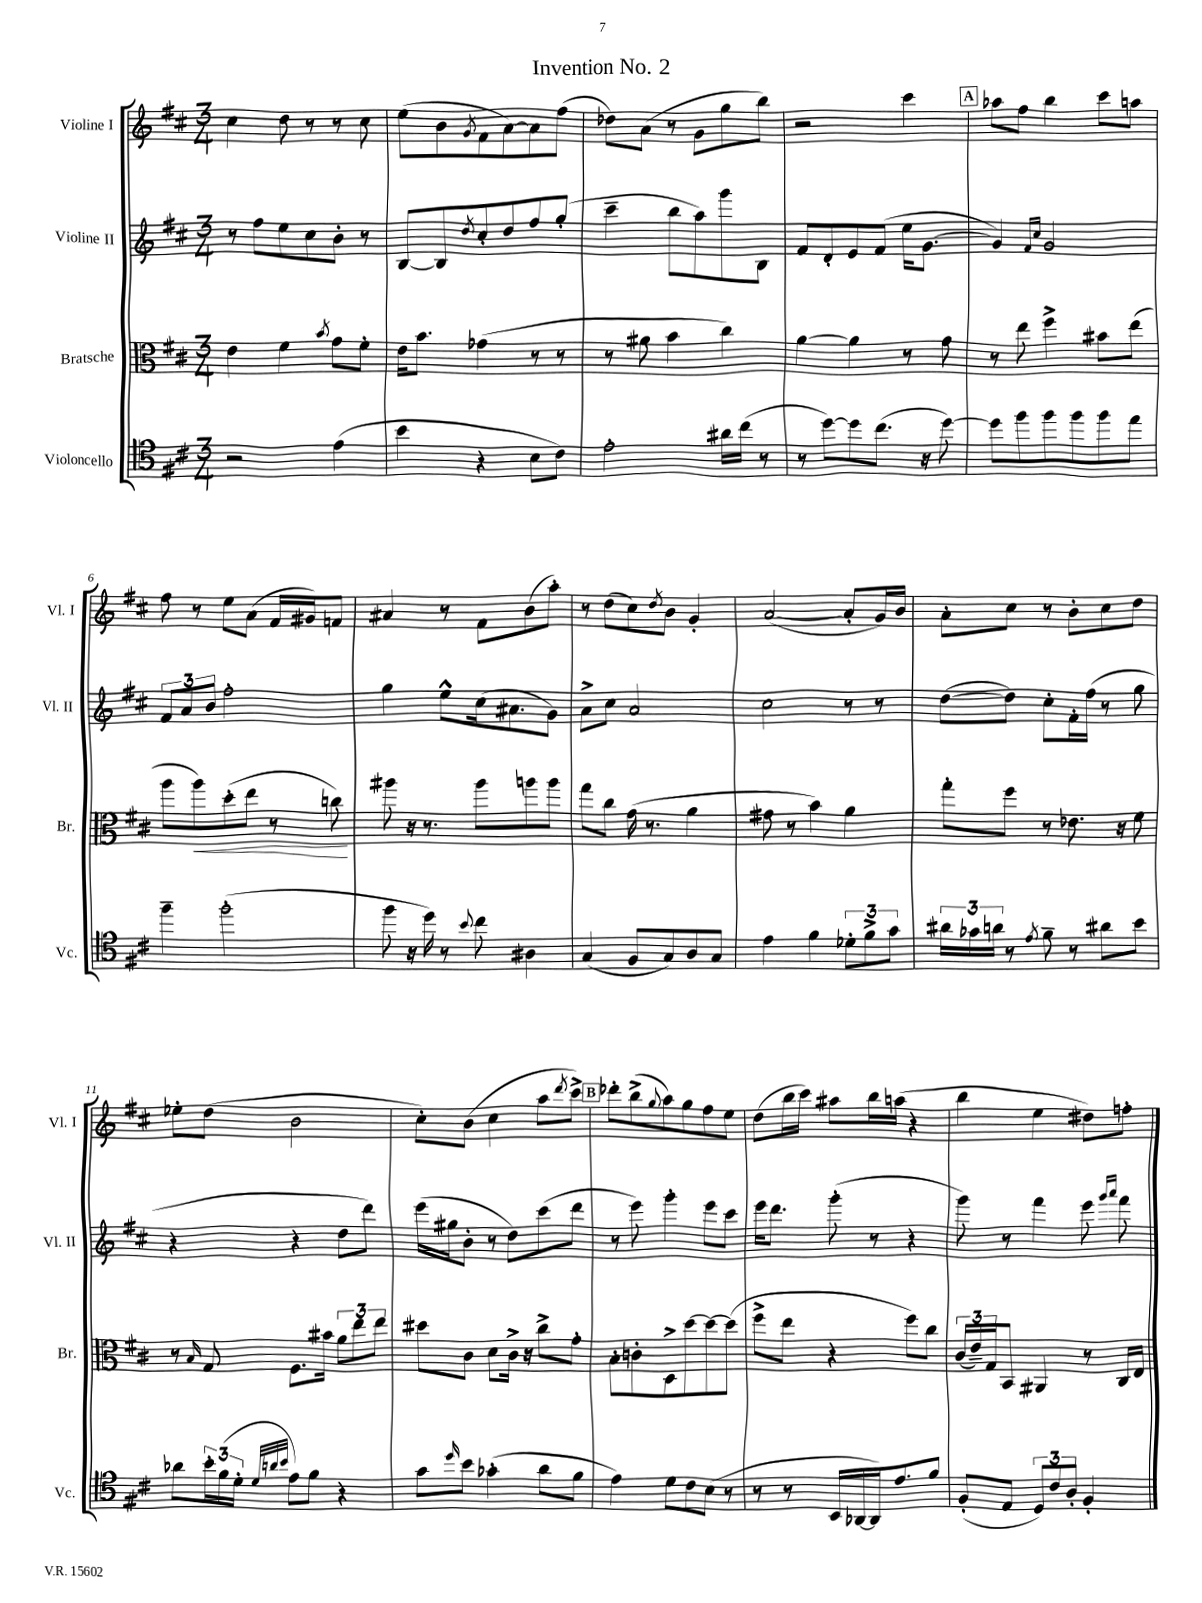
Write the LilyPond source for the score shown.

\header { title = "Invention No. 2" }
<<
\new StaffGroup <<
\new Staff = "s0" \with { instrumentName = "Violine I" shortInstrumentName = "Vl. I" } {
    \clef treble \key d \major \numericTimeSignature \time 3/4
    cis''4 d''8 r8 r8 cis''8 |
    e''8( b'8 \acciaccatura { g'8 } fis'8 a'8~) a'8 fis''8( |
    des''8) a'8( r8 g'8 g''8 b''8) |
    r2 cis'''4 |
    \mark \markup { \box "A" } aes''8 fis''8 b''4 cis'''8 a''8 |
    fis''8 r8 e''8 a'8( fis'16 gis'16) f'8 |
    ais'4 r8 fis'8 b'8( a''8-.) |
    r8 d''8( cis''8) \acciaccatura { d''8 } b'8 g'4-. |
    a'2~( a'8-. g'16) b'16 |
    a'8-. cis''8 r8 b'8-. cis''8 d''8 |
    ees''8-. d''8( b'2 |
    cis''8-.) b'8( cis''4 a''8 \acciaccatura { d'''8 } cis'''8->) |
    \mark \markup { \box "B" } des'''8-. b''8->( \appoggiatura { g''8 } a''8) g''8 fis''8 e''8 |
    d''8( b''16 cis'''16) ais''8 b''16 a''16( r4 |
    b''4 e''4 dis''8) f''8-. \bar "|." |
}
\new Staff = "s1" \with { instrumentName = "Violine II" shortInstrumentName = "Vl. II" } {
    \clef treble \key d \major \numericTimeSignature \time 3/4
    r8 fis''8 e''8 cis''8 b'8-. r8 |
    b8~ b8 \acciaccatura { d''8 } cis''8-. d''8 fis''8 g''8-.( |
    cis'''4-- b''8 a''8) g'''8 b8 |
    fis'8 d'8-. e'8 fis'8( e''16 g'8.~ |
    \mark \markup { \box "A" } g'4) \grace { fis'16 cis''16 } g'2 |
    \tuplet 3/2 { fis'8 a'8 b'8 } fis''2-. |
    g''4 e''8-^ cis''16( ais'8. g'8) |
    a'8-> cis''8 a'2 |
    cis''2 r8 r8 |
    d''8~( d''8) cis''8-. fis'16-. fis''16( r8 g''8 |
    r4 r4 d''8 d'''8) |
    e'''16( gis''16 b'8-. r8 d''8) cis'''8( d'''8 |
    \mark \markup { \box "B" } r8 e'''8) g'''4-. e'''8 cis'''8 |
    e'''16 d'''8. g'''8-.( r8 r4 |
    g'''8) r8 fis'''4 e'''8 \grace { g'''16 a'''16 } fis'''8 \bar "|." |
}
\new Staff = "s2" \with { instrumentName = "Bratsche" shortInstrumentName = "Br." } {
    \clef alto \key d \major \numericTimeSignature \time 3/4
    e'4 fis'4 \acciaccatura { b'8 } g'8 fis'8-. |
    e'16 b'8. ges'4( r8 r8 |
    r8 ais'8 b'4 cis''4) |
    a'4~ a'4 r8 g'8 |
    \mark \markup { \box "A" } r8 e''8 fis''4-> bis'8 e''8( |
    a''8 a''8\<) d''8-.( e''8 r8 c''8\!) |
    ais''8 r16 r8. ais''8 a''8 a''8 |
    g''8 cis''8 g'16( r8. a'4 |
    gis'8 r8 b'4) a'4 |
    g''8-. fis''8 r8 ees'8. r16 fis'8 |
    r8 \grace { b16 } g8 fis8. bis'16 \tuplet 3/2 { a'8 e''8 e''8 } |
    dis''8 cis'8 d'8 cis'16-> r16 cis''8-> g'8-. |
    \mark \markup { \box "B" } b8-. c'8-. d8-> d''8~ d''8~ d''8( |
    fis''8-> e''8 r4 fis''8) cis''8 |
    \tuplet 3/2 { cis'16( e'16--) g16 } b,8 ais,4 r8 cis16 e16 \bar "|." |
}
\new Staff = "s3" \with { instrumentName = "Violoncello" shortInstrumentName = "Vc." } {
    \clef tenor \key d \major \numericTimeSignature \time 3/4
    r2 e'4( |
    b'4 r4 b8 cis'8) |
    e'2-. ais'16 cis''16( r8 |
    r8 d''8~) d''8 cis''8.( r16 d''8~) |
    \mark \markup { \box "A" } d''8 fis''8 fis''8 fis''8 fis''8 e''8 |
    fis''4-- fis''2-.( |
    fis''8 r16 d''16) r8 \appoggiatura { b'8 } cis''8 ais4 |
    g4( fis8 g8) a8 g8 |
    e'4 fis'4 \tuplet 3/2 { des'8-. fis'8-> g'8 } |
    \tuplet 3/2 { ais'16 ges'16 a'16 } r8 \acciaccatura { e'8 } fis'8-- r8 ais'8 b'8 |
    aes'8 \tuplet 3/2 { b'16-. fis'16( d'16-. } \grace { d'32 a'32 b'32 } e'8) fis'8 r4 |
    g'8 \grace { d''16 } b'8 ges'4-.( a'8 fis'8 |
    \mark \markup { \box "B" } e'4) d'8 cis'8 b8( r8 |
    r8 r8 b,16 aes,16~ aes,16) e'8. fis'8 |
    fis8-.( e8 \tuplet 3/2 { d8) cis'8 a8-. } fis4-. \bar "|." |
}
>>
>>
